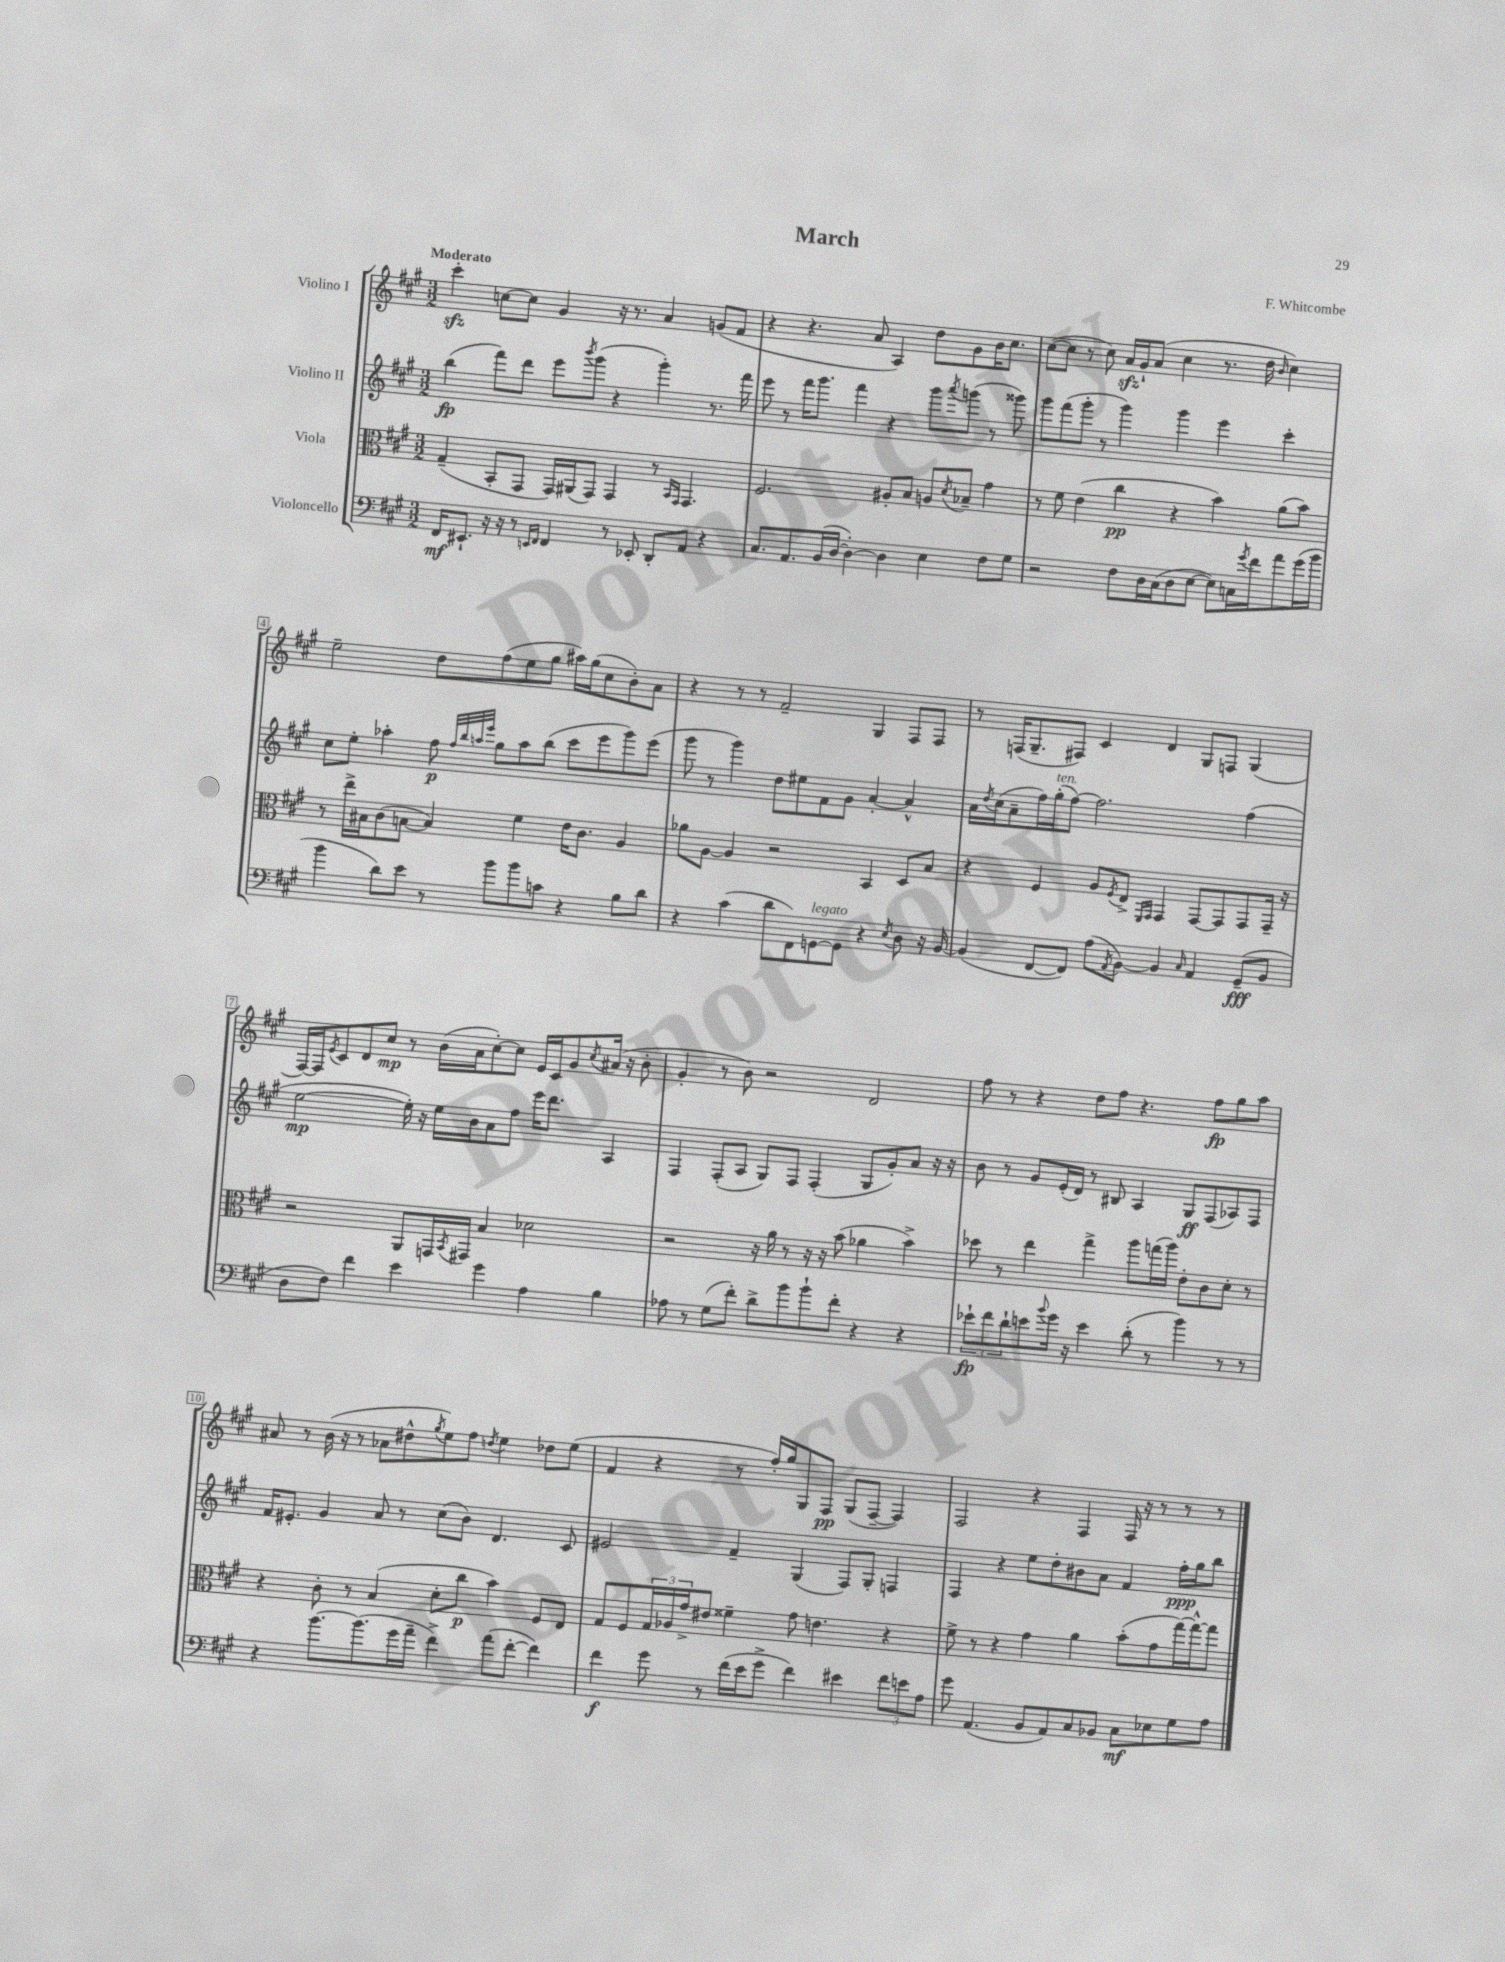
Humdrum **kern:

**kern	**kern	**kern	**kern
*staff4	*staff3	*staff2	*staff1
*clefF4	*clefC3	*clefG2	*clefG2
*k[f#c#g#]	*k[f#c#g#]	*k[f#c#g#]	*k[f#c#g#]
*M3/2	*M3/2	*M3/2	*M3/2
16FF#	(4G#~	(4bb	4ccc#'
8.EE#`	.	.	.
16r	8BB'	8fff#)	[8cc
16r	.	.	.
8r	8GG#	8ddd	8cc]
16qqEE	.	.	.
16qqFF#	.	.	.
4FF#	16GG#)	8eee	4g#
.	(16AA#	.	.
.	.	8qbbb	.
.	8GG#)	(8ggg#	.
8r	4GG#	4r	16r
.	.	.	8.r
8EE-'	.	.	.
8DD'	8r	4ggg#')	4a
.	16qqBB	.	.
.	16qqGG#	.	.
8AA	4.GG#	.	.
4r	.	8.r	(8g
.	.	.	8f#
.	.	16fff#	.
=	=	=	=
8.C#	2.F#	8eee	4r
.	.	8r	.
8.AA	.	.	.
.	.	16fff#	4.r
.	.	8.ggg#	.
(16BB	.	.	.
[16D	.	.	.
4D'_)	.	4fff#	.
.	.	.	8a
4D]	8A#'	4r	4A)
.	8B	.	.
4E	8A	8ggg#	8dd
.	8qd	8qaaa	.
.	8B-~	(8ggg	8g#
8F#	4g#	8r	16b
.	.	.	8.cc#
8G#	.	8ggg##)	.
=	=	=	=
2r	8r	8ggg#	([8cc#
.	8f#	(8fff#	8cc#]
.	(4e	8ggg#'	8r
.	.	8r	8cc#)
8F#	4cc#	4ggg#)	16a
.	.	.	16g#`
16D	.	.	(8a
(16C#	.	.	.
8D	4r	4ggg#	4cc#
[8E	.	.	.
8E])	4b)	4eee	8.r
16C	.	.	.
8qg#	.	.	.
16f#	.	.	16dd
.	.	.	16qqb
8a	(8a	4ccc#'	4cc#)
(16g#	8b)	.	.
16b	.	.	.
=	=	=	=
4b	8r	8cc#	2ee~
.	16ee^	8ee'	.
.	16B#	.	.
8d)	(8c#	4aa-'	.
8e	[8B	.	.
8r	4B])	8ff#	8dd
.	.	32qqff#	.
.	.	32qqbb	.
.	.	32qqaa	.
.	.	32qqeee	.
8b	.	8gg#	(8ff#
8b	4f#	8aa	8ee
8c	.	(8bb	8gg#
4r	16e	8ccc#	16aa#)
.	8.c#	.	(16gg#
.	.	8eee	8cc#
8B	4A	8ggg#)	8b')
8d	.	(8eee	8a
=	=	=	=
4r	8a-	8ggg#	4r
.	[8A	8r	.
(4c#	4A]	4ggg#)	8r
.	.	.	8r
8d	2r	8dd	2f#~
8FF#)	.	8ee#	.
[8GG	.	8f#	.
8GG]	.	8g#	.
4r	4BB	[4a'	4G#
8qE	.	.	.
8D	8D	4a^^]	8F#
16r	8B	.	8F#
[16BB	.	.	.
=	=	=	=
(4BB]	4r	16a	8r
.	.	8qdd	.
.	.	(16cc#	.
.	.	8a~	(16F
.	.	.	8.G#~
[8FF#	4F#	16ff#)	.
.	.	(16gg#'	.
8FF#])	.	[8ff#)	8F#)
(8A	8A	2.ff#]	4c#
8qAA	8qF#	.	.
[8BB)	8E^	.	.
.	16qqFF#	.	.
.	16qqGG#	.	.
4BB]	4GG#	.	4d
16qqC#	.	.	.
4AA	[8GG#	.	8G#
.	8GG#]	.	8F
(8GG#~	8GG#	(4ff#	(4G#
8BB	16GG#~	.	.
.	16r	.	.
=	=	=	=
8D	2r	[2ee	[16F#)
.	.	.	16F#]
.	.	.	8qe
8F#)	.	.	8c#
4f#	.	.	8d
.	.	.	8cc#
4e	8AA	16ee'])	8r
.	.	16r	.
.	16GG	16ee	(16b
.	8qBB	.	.
.	16GG#	16b	16a
4g#	4B	8a	[8cc#')
.	.	8ff#	8cc#]
4A	2d-	16eee	16e
.	.	8.ddd	16c#
.	.	.	8g#
.	.	.	8qcc#
4B	.	4A	(16a#
.	.	.	16r
.	.	.	8b'
=	=	=	=
8A-	2r	4F#	4g#'
8r	.	.	.
(8G#	.	(8F#'	8r
8f#')	.	8A	8b)
8d^	16r	8G#)	2r
.	16a	.	.
8b	8r	8F#	.
8b`	16r	(4F#'	.
.	16r	.	.
8f#'	(8b	.	.
4r	4a-	8G#	2d
.	.	8g#')	.
4r	4b^)	8a	.
.	.	16r	.
.	.	16r	.
=	=	=	=
12e-`	8dd-	8b	8ff#
12f#	.	.	.
.	8r	8r	8r
12d`	.	.	.
8e	4ee	8g#	4r
8qqb	.	.	.
16g#	.	(16e'	.
16r	.	16d)	.
4e	4gg#^	8r	8dd
.	.	8B#	8ff#
(8d'	8aa	4A	4.r
8r	(16gg	.	.
.	16aa)	.	.
4b)	8e'	8G#	.
.	8c#	(8F#	8ff#
8r	8d'	8A-)	8gg#
8r	8r	8F#	8aa
=	=	=	=
4r	4r	16f#	8a#
.	.	8.e#'	.
.	.	.	8r
[8.b	8c#'	4g#	(16b
.	.	.	16r
.	8r	.	8r
(8.b]	.	.	.
.	(4B	8a	8a-
16g#	.	8r	8dd#^^
16a~	.	.	.
.	.	.	8qgg#
4f#^)	8d'	(8cc#	8ee)
.	8cc#	8b)	8ff#
.	.	.	8qdd
(8a	4b)	4.d	4ee
[8f#'	.	.	.
4f#])	8F#	.	8dd-
.	8E	8c#	(8ee
=	=	=	=
4f#	8G#	2e#	4f#
.	8F#	.	.
8g#	24G#	.	4r
.	24A-	.	.
.	24g#^	.	.
8r	8e#	.	.
(16f#	4f##~	4f#~	8r
16e	.	.	.
8g#^	.	.	16ff#')
.	.	.	16gg#
4f#)	8g#	(4G#	8G#
.	4.e	.	8F#
4e#	.	8F#)	(8G#
.	.	8G#'	[8F#~
12f#	4r	4F	4F#])
12e	.	.	.
12A	.	.	.
=	=	=	=
8g#	8f#^	4F#	2F#
(4.AA	8r	.	.
.	4r	4r	.
8BB	4g#	8ee	4r
8AA)	.	8dd'	.
8C#	4a	8b#	4F#
8BB-	.	8a	.
8C#	(8b'	4f#	16F#
.	.	.	16r
8E-	8g#	.	8r
8G#	[16gg#)	16ff#'	8r
.	16gg#^^_	16gg#	.
8A	8gg#]	8bb	8r
==	==	==	==
*-	*-	*-	*-
